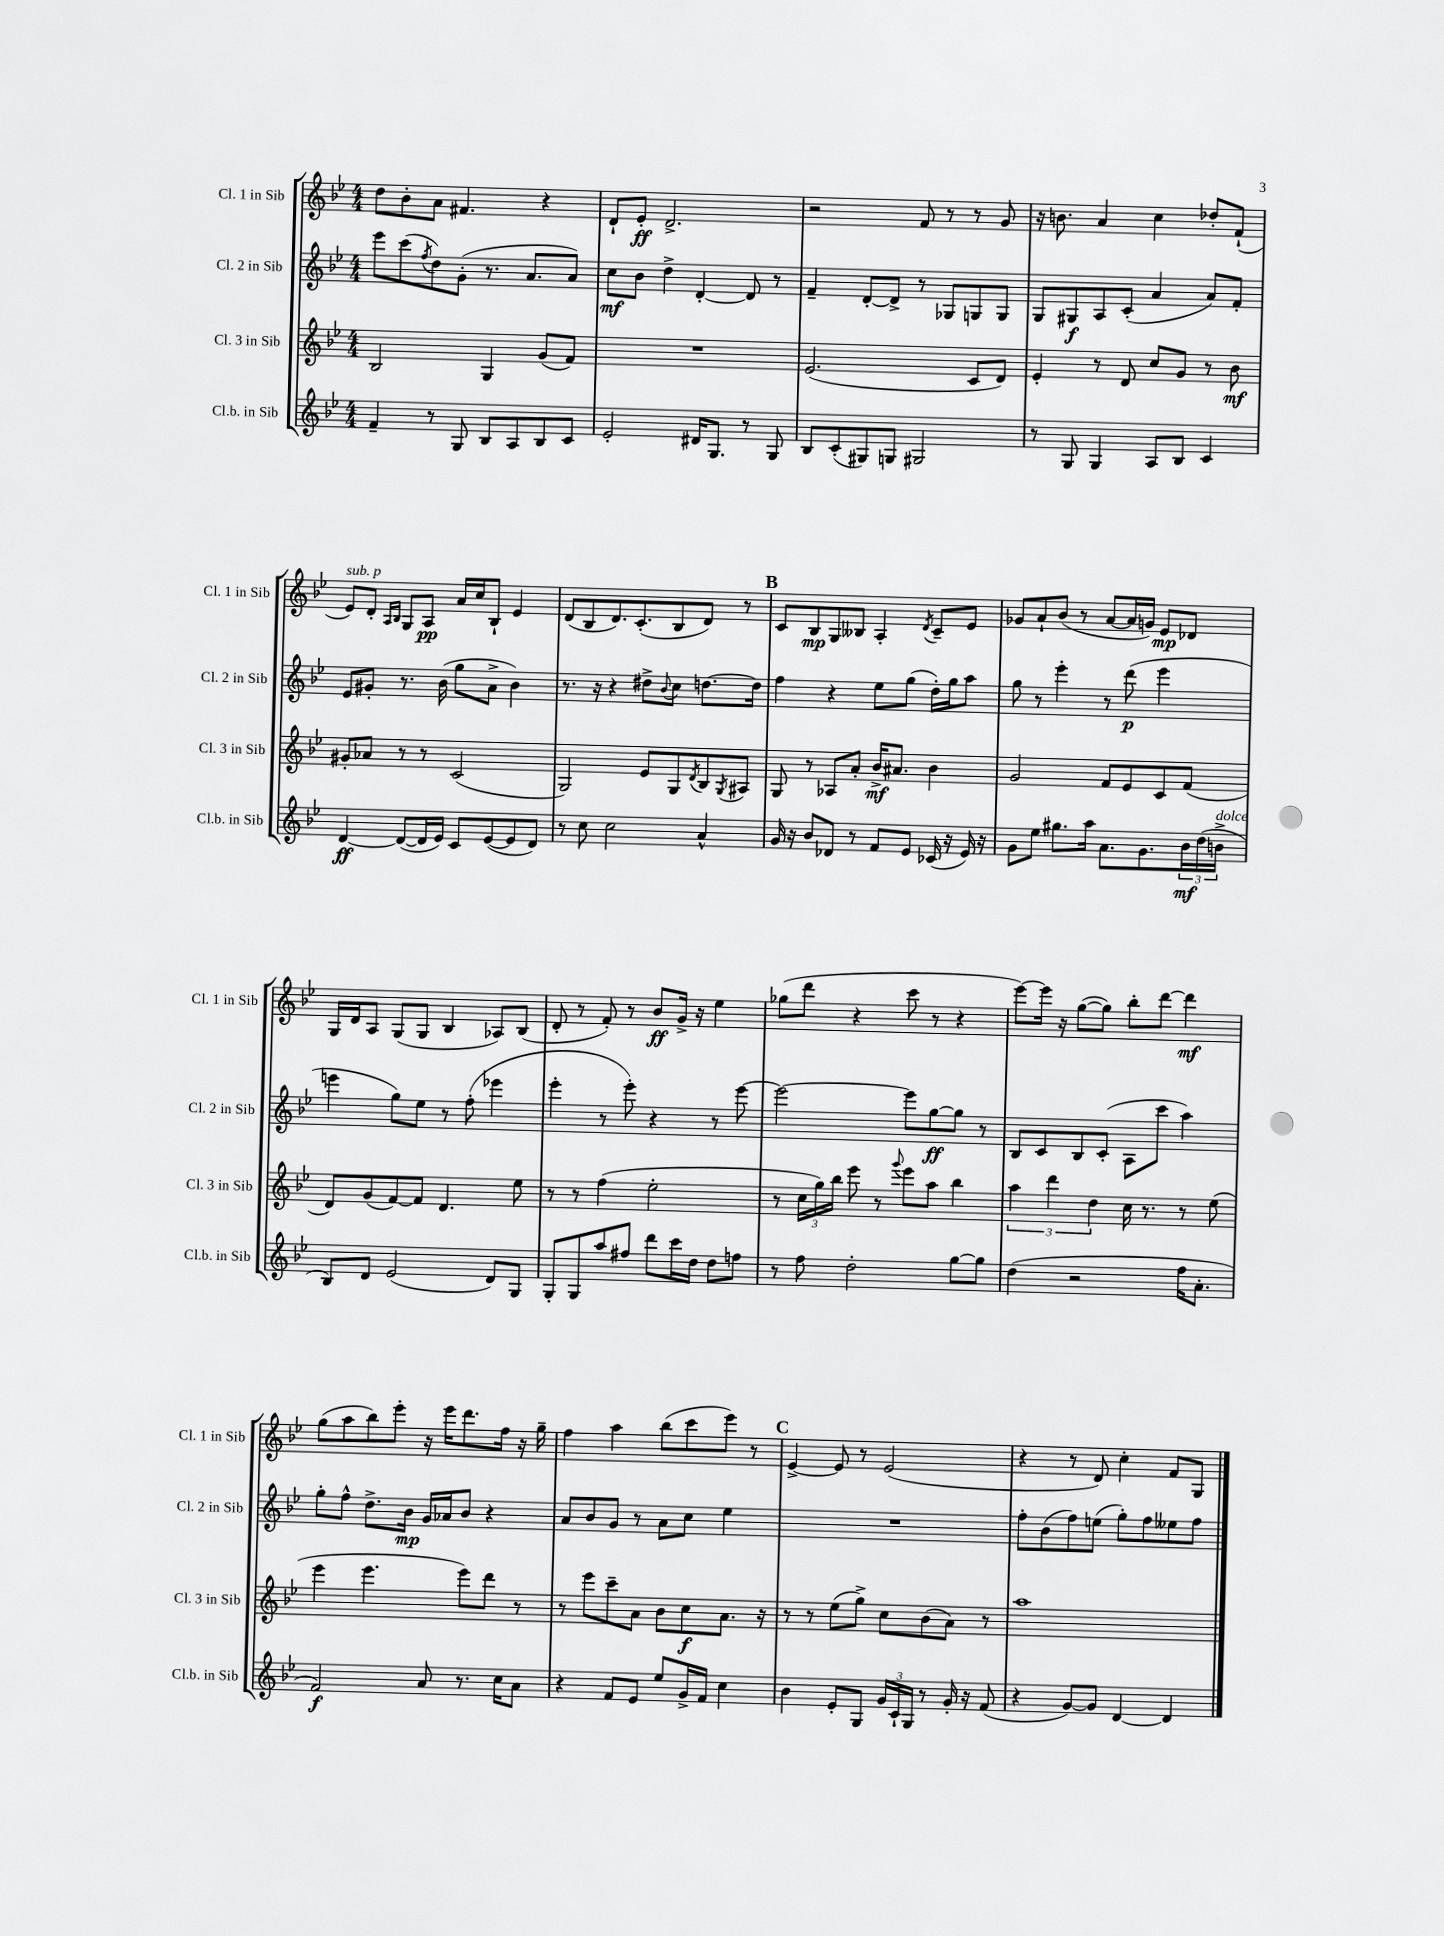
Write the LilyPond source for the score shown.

<<
\new StaffGroup <<
\new Staff = "s0" \with { instrumentName = "Cl. 1 in Sib" shortInstrumentName = "Cl. 1 in Sib" } {
    \clef treble \key bes \major \numericTimeSignature \time 4/4
    d''8 bes'8-. a'8 fis'4. r4 |
    d'8-! ees'8-.\ff d'2.-> |
    r2 f'8 r8 r8 g'8 |
    r16 b'8. a'4 c''4 des''8-. f'8-!( |
    ees'8^\markup { \italic "sub. p" }) d'8-. \grace { a16 bes16 } g8 a8\pp a'16 c''16 bes8-! ees'4 |
    d'8( bes8 d'8.) c'8.-.( bes8 d'8) r8 |
    \mark \markup { \bold "B" } c'8 bes8\mp g8 beses8 a4-. \acciaccatura { d'8 } c'8-- ees'8 |
    ges'8 a'8-! bes'8( r8 a'8~ a'16 g'16) ees'8\mp des'8 |
    g16 d'16 a8 g8( g8 bes4 aes8) bes8( |
    d'8-. r8 f'8-.) r8 bes'8\ff g'16-> r16 ees''4 |
    ges''8( d'''8 r4 c'''8 r8 r4 |
    ees'''8~) ees'''16 r16 g''8~( g''8) bes''8-. d'''8~ d'''4\mf |
    g''8( a''8 bes''8) ees'''8-. r16 ees'''16 d'''8. f''16 r16 g''16-- |
    f''4 a''4 bes''8( c'''8 ees'''8) r8 |
    \mark \markup { \bold "C" } ees'4~-> ees'8 r8 ees'2( |
    r4 r8 d'8) c''4-. f'8 g8 \bar "|." |
}
\new Staff = "s1" \with { instrumentName = "Cl. 2 in Sib" shortInstrumentName = "Cl. 2 in Sib" } {
    \clef treble \key bes \major \numericTimeSignature \time 4/4
    ees'''8 c'''8( \acciaccatura { f''8 } d''8) g'8-.( r8. a'8. a'8) |
    c''8\mf bes'8 d''4-> d'4~-. d'8 r8 |
    f'4-- d'8~-. d'8-> r8 ges8 g8 g8 |
    g8 gis8\f a8 c'8-.( a'4 a'8) f'8-. |
    ees'8 gis'8-. r8. bes'16( g''8 a'8-> bes'4) |
    r8. r16 r4 dis''8-> \appoggiatura { bes'8 } c''8 d''8.~ d''16 |
    \mark \markup { \bold "B" } f''4 r4 ees''8 g''8( d''16-.) g''16 a''8 |
    g''8 r8 ees'''4-. r8 d'''8\p( ees'''4 |
    e'''4 g''8) ees''8 r8 f''8-.( ees'''4 |
    ees'''4-. r8 ees'''8-.) r4 r8 ees'''8~ |
    ees'''2~ ees'''8 g''8~\ff g''8 r8 |
    bes8 c'8 bes8 c'8-.( a8 c'''8 a''4) |
    g''8-. f''8-^ d''8.-> bes'16\mp g'16 aes'16 bes'8 r4 |
    a'8 bes'8 g'8 r8 a'8 c''8 ees''4 |
    \mark \markup { \bold "C" } R1 |
    f''8-. bes'8( f''8) e''8( g''8-.) f''8 eeses''8 f''8 \bar "|." |
}
\new Staff = "s2" \with { instrumentName = "Cl. 3 in Sib" shortInstrumentName = "Cl. 3 in Sib" } {
    \clef treble \key bes \major \numericTimeSignature \time 4/4
    bes2 g4 g'8( f'8) |
    R1 |
    ees'2.( c'8 d'8) |
    ees'4-. r8 d'8 c''8 g'8 r8 bes'8\mf |
    gis'8-. aes'8 r8 r8 c'2( |
    g2) ees'8 g8 \acciaccatura { d'8 } bes8 \acciaccatura { g8 } ais8 |
    \mark \markup { \bold "B" } g8 r8 aes8 a'8-. bes'16->\mf ais'8. bes'4 |
    g'2 f'8 ees'8 c'8 f'8( |
    d'8) g'8( f'8~) f'8 d'4. ees''8 |
    r8 r8 f''4( ees''2-. |
    r8 \tuplet 3/2 { c''16 g''16) bes''16 } ees'''8 r8 \appoggiatura { g'''8 } ees'''8 a''8 bes''4 |
    \tuplet 3/2 { a''4 d'''4 d''4 } c''16 r8. r8 ees''8( |
    ees'''4 ees'''4. ees'''8) d'''8 r8 |
    r8 ees'''8 c'''8-- a'8 bes'8 c''8\f a'8. r16 |
    \mark \markup { \bold "C" } r8 r8 ees''8( g''8->) c''8 bes'8( a'8) r8 |
    a''1 \bar "|." |
}
\new Staff = "s3" \with { instrumentName = "Cl.b. in Sib" shortInstrumentName = "Cl.b. in Sib" } {
    \clef treble \key bes \major \numericTimeSignature \time 4/4
    f'4-- r8 g8 bes8 a8 bes8 c'8 |
    ees'2-. dis'16 g8. r8 g8 |
    bes8 c'8-.( gis8) g8 gis2 |
    r8 g8 g4 a8 bes8 c'4 |
    d'4~\ff d'8~( d'16 ees'16) c'8 ees'8~( ees'8 d'8) |
    r8 c''8 c''2 a'4-^ |
    \mark \markup { \bold "B" } g'16 r16 bes'8 des'8 r8 f'8 ees'8 ces'16( r16 ees'16) r16 |
    g'8 ees''8 gis''8. a''16 a'8. g'8. \tuplet 3/2 { bes'16\mf d''16( b'16->^\markup { \italic "dolce" } } |
    bes8) d'8 ees'2( d'8) g8 |
    g8-. g8 a''8 fis''8 d'''8 c'''16 d''16 d''8 f''8 |
    r8 f''8 d''2-. g''8~ g''8 |
    d''4( r2 f''16 a'8.-. |
    f'2\f) a'8 r8. c''16 a'8 |
    r4 f'8 ees'8 ees''8 g'16-> f'16 c''4 |
    \mark \markup { \bold "C" } bes'4 ees'8-. g8 \tuplet 3/2 { g'16 c'16-! g16 } r8 g'16-. r16 f'8( |
    r4 g'8~) g'8 d'4~ d'4 \bar "|." |
}
>>
>>
\layout { \context { \Score \remove "Bar_number_engraver" } }
